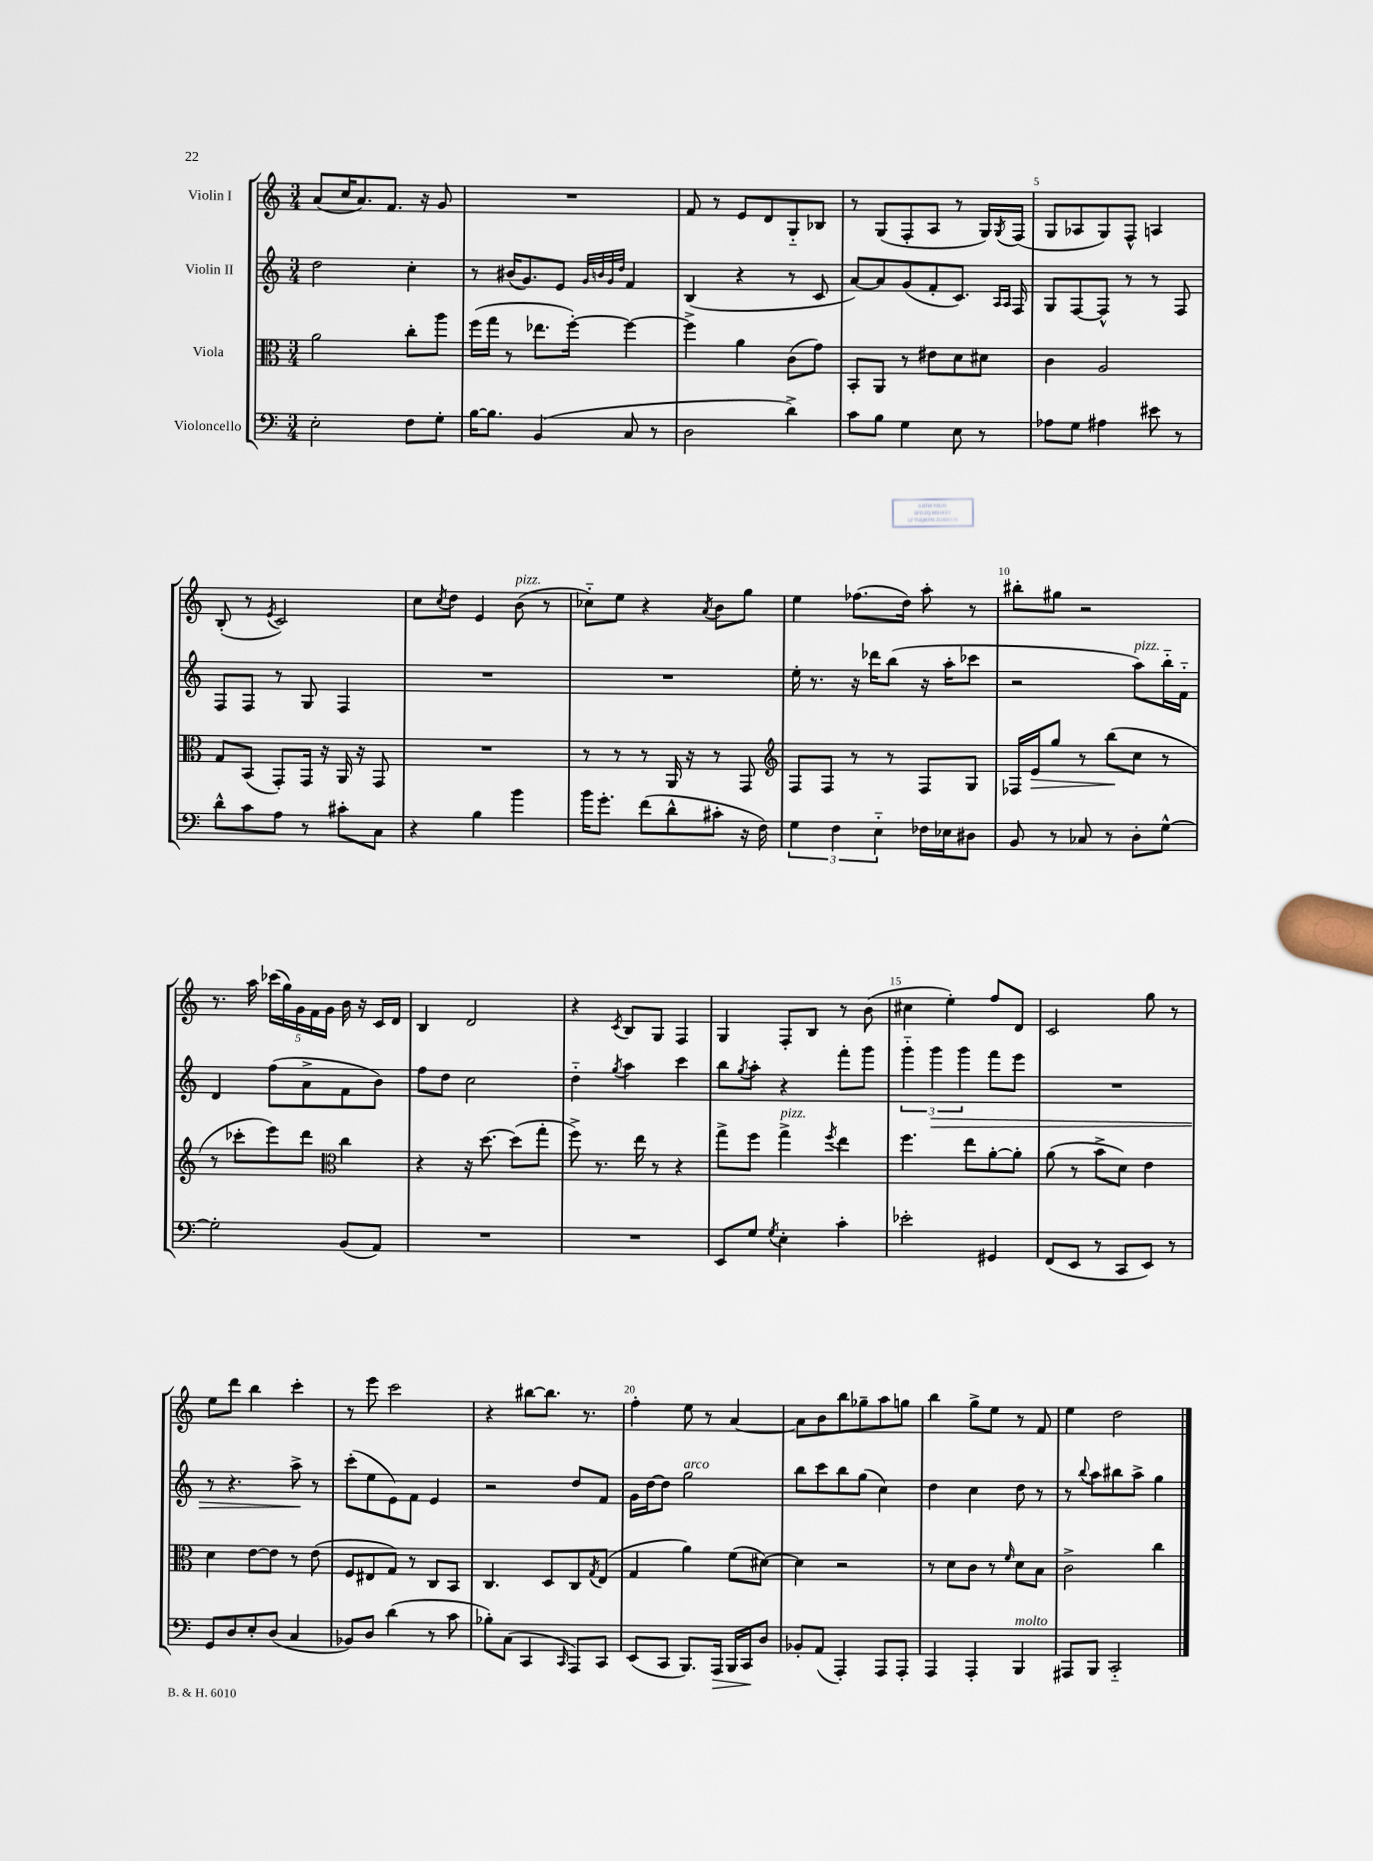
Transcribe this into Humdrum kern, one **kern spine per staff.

**kern	**kern	**kern	**kern
*staff4	*staff3	*staff2	*staff1
*clefF4	*clefC3	*clefG2	*clefG2
*k[]	*k[]	*k[]	*k[]
*M3/4	*M3/4	*M3/4	*M3/4
2E'	2a	2dd	(8a
.	.	.	16cc
.	.	.	8.a)
.	.	.	8.f
8F	8cc'	4cc'	.
.	.	.	16r
8G'	8aa	.	8g
=	=	=	=
[16B	(16ff	8r	2.r
8.B]	16gg	.	.
.	8r	(16b#	.
.	.	8.g)	.
(4BB	8.ee-	.	.
.	.	8e	.
.	[16ff')	.	.
.	.	32qqg	.
.	.	32qqb	.
.	.	32qqg	.
.	.	32qqdd	.
8C	4ff_	4f	.
8r	.	.	.
=	=	=	=
2D	4ff^]	(4B	8f
.	.	.	8r
.	4a	4r	8e
.	.	.	8d
4d^)	(8c	8r	8G'~
.	8g)	8c	8B-
=	=	=	=
8c	8BB'	[8a)	8r
8B	8AA	8a]	(8G
4G	8r	(8g	8F'
.	8e#	8f'	8A
8E	8d	8.c)	8r
8r	8d#	.	16G)
.	.	16qqA	.
.	.	16qqA	8qG
.	.	16F	(16F
=	=	=	=
8A-	4c	8G	8G
8G	.	[8F	8A-
4A#	2A	8F^^]	8G)
.	.	8r	8F^^
8e#	.	8r	4A
8r	.	8F	.
=	=	=	=
8d^^	8G	8F	(8B'
8c	(8BB	8F	8r
.	.	.	8qe
8A	8GG')	8r	2c)
8r	16GG	8G	.
.	16r	.	.
8c#'	16AA	4F	.
.	16r	.	.
8C	8GG	.	.
=	=	=	=
4r	2.r	2.r	8cc
.	.	.	8qcc
.	.	.	8dd
4B	.	.	4e
4b	.	.	(8b
.	.	.	8r
=	=	=	=
16b	8r	2.r	8cc-'~)
8.g'	.	.	.
.	8r	.	8ee
(8f	8r	.	4r
8d^^	16AA	.	.
.	16r	.	.
.	.	.	8qa
8c#'	8r	.	8b
16r	8GG	.	8gg
16F)	.	.	.
=	=	=	=
*	*clefG2	*	*
6G	8F	16ee'	4ee
.	.	8.r	.
.	8F	.	.
6F	.	.	.
.	8r	16r	(8.ff-
.	.	16ddd-	.
6E'~	.	.	.
.	8r	(8bb	.
.	.	.	16dd)
16F-	8F	16r	8aa'
16E-	.	16aa'	.
8D#	8G	8ccc-	8r
=	=	=	=
8BB	16F-	2r	8bb#'
.	16e	.	.
8r	8gg	.	8gg#
8C-	8r	.	2r
8r	(8bb	.	.
8D'	8cc	8aa)	.
[8G^^	8r	16bb'~	.
.	.	16f'~	.
=	=	=	=
2G']	8r	4d	8.r
.	8ccc-'	.	.
.	.	.	16aa
.	8eee)	(8ff	(20ccc-
.	.	.	20gg)
.	.	.	20g
.	8ddd	8a^	.
.	.	.	20f
.	.	.	20g
*	*clefC3	*	*
(8BB	4cc	8f	16b
.	.	.	16r
8AA)	.	8b)	16c
.	.	.	16d
=	=	=	=
2.r	4r	8ff	4B
.	.	8dd	.
.	16r	2cc	2d
.	[8.dd	.	.
.	(8dd]	.	.
.	8gg'	.	.
=	=	=	=
2.r	8ff^)	4dd'~	4r
.	8.r	.	.
.	.	8qgg	8qc
.	.	4aa	8B
.	16ee	.	.
.	8r	.	8G
.	4r	4ccc	4F
=	=	=	=
8EE	8gg^	8bb	4G
.	.	8qgg	.
8G	8ff	8aa'	.
8qG	.	.	.
4E'	4gg^	4r	8F'
.	.	.	8B
.	8qff	.	.
4c'	4ee	8fff'	8r
.	.	8ggg	(8b
=	=	=	=
2e-'	4.ff	6ggg'~	4cc#
.	.	6ggg	.
.	.	.	4ee')
.	.	6ggg	.
.	8ee	.	.
4GG#	[8a'	8fff	8ff
.	8a']	8eee	8d
=	=	=	=
(8FF	(8a	2.r	2c
8EE	8r	.	.
8r	8b^	.	.
8CC	8d)	.	.
8EE)	4e	.	8gg
8r	.	.	8r
=	=	=	=
8GG	4d	8r	8ee
8D	.	4.r	8ddd
8E'	[8e	.	4bb
(8D	8e]	.	.
4C	8r	8aa^	4ccc'
.	(8e	8r	.
=	=	=	=
8BB-)	8F	(8ccc'	8r
8D	8E#	8ee	8eee
(4d	8G)	8e)	2ccc
.	8r	8f	.
8r	8C	4e	.
8c	8BB	.	.
=	=	=	=
8B-')	4.C	2r	4r
(8C	.	.	.
4CC	.	.	[8bb#
.	8D	.	8.bb#]
16qqCC	.	.	.
8AAA)	8C	8dd	.
.	.	.	8.r
.	8qG	.	.
8CC	(8E	8f	.
=	=	=	=
(8EE	4G	16g	4ff'
.	.	[16dd	.
8CC	.	8dd]	.
8.BBB)	4a)	2gg	8ee
.	.	.	8r
16AAA	.	.	.
16BBB	(8f	.	[4a
16CC	.	.	.
8D	[8d#)	.	.
=	=	=	=
8BB-'	4d#]	8bb	8a]
(8AA	.	8ccc	8b
4AAA')	2r	8bb	8bb
.	.	(8gg	8gg-~
8AAA	.	4cc)	8aa
8AAA'	.	.	8gg
=	=	=	=
4AAA	8r	4dd	4bb
.	8d	.	.
4AAA'	8c	4cc	8gg^
.	8r	.	8ee
.	16qqf	.	.
4BBB	8d	8dd	8r
.	8B	8r	8f
=	=	=	=
8AAA#	2c^	8r	4ee
.	.	8qqbb	.
8BBB	.	8aa	.
2CC'~	.	8bb#	2dd
.	.	8aa^	.
.	4cc	4gg	.
==	==	==	==
*-	*-	*-	*-
